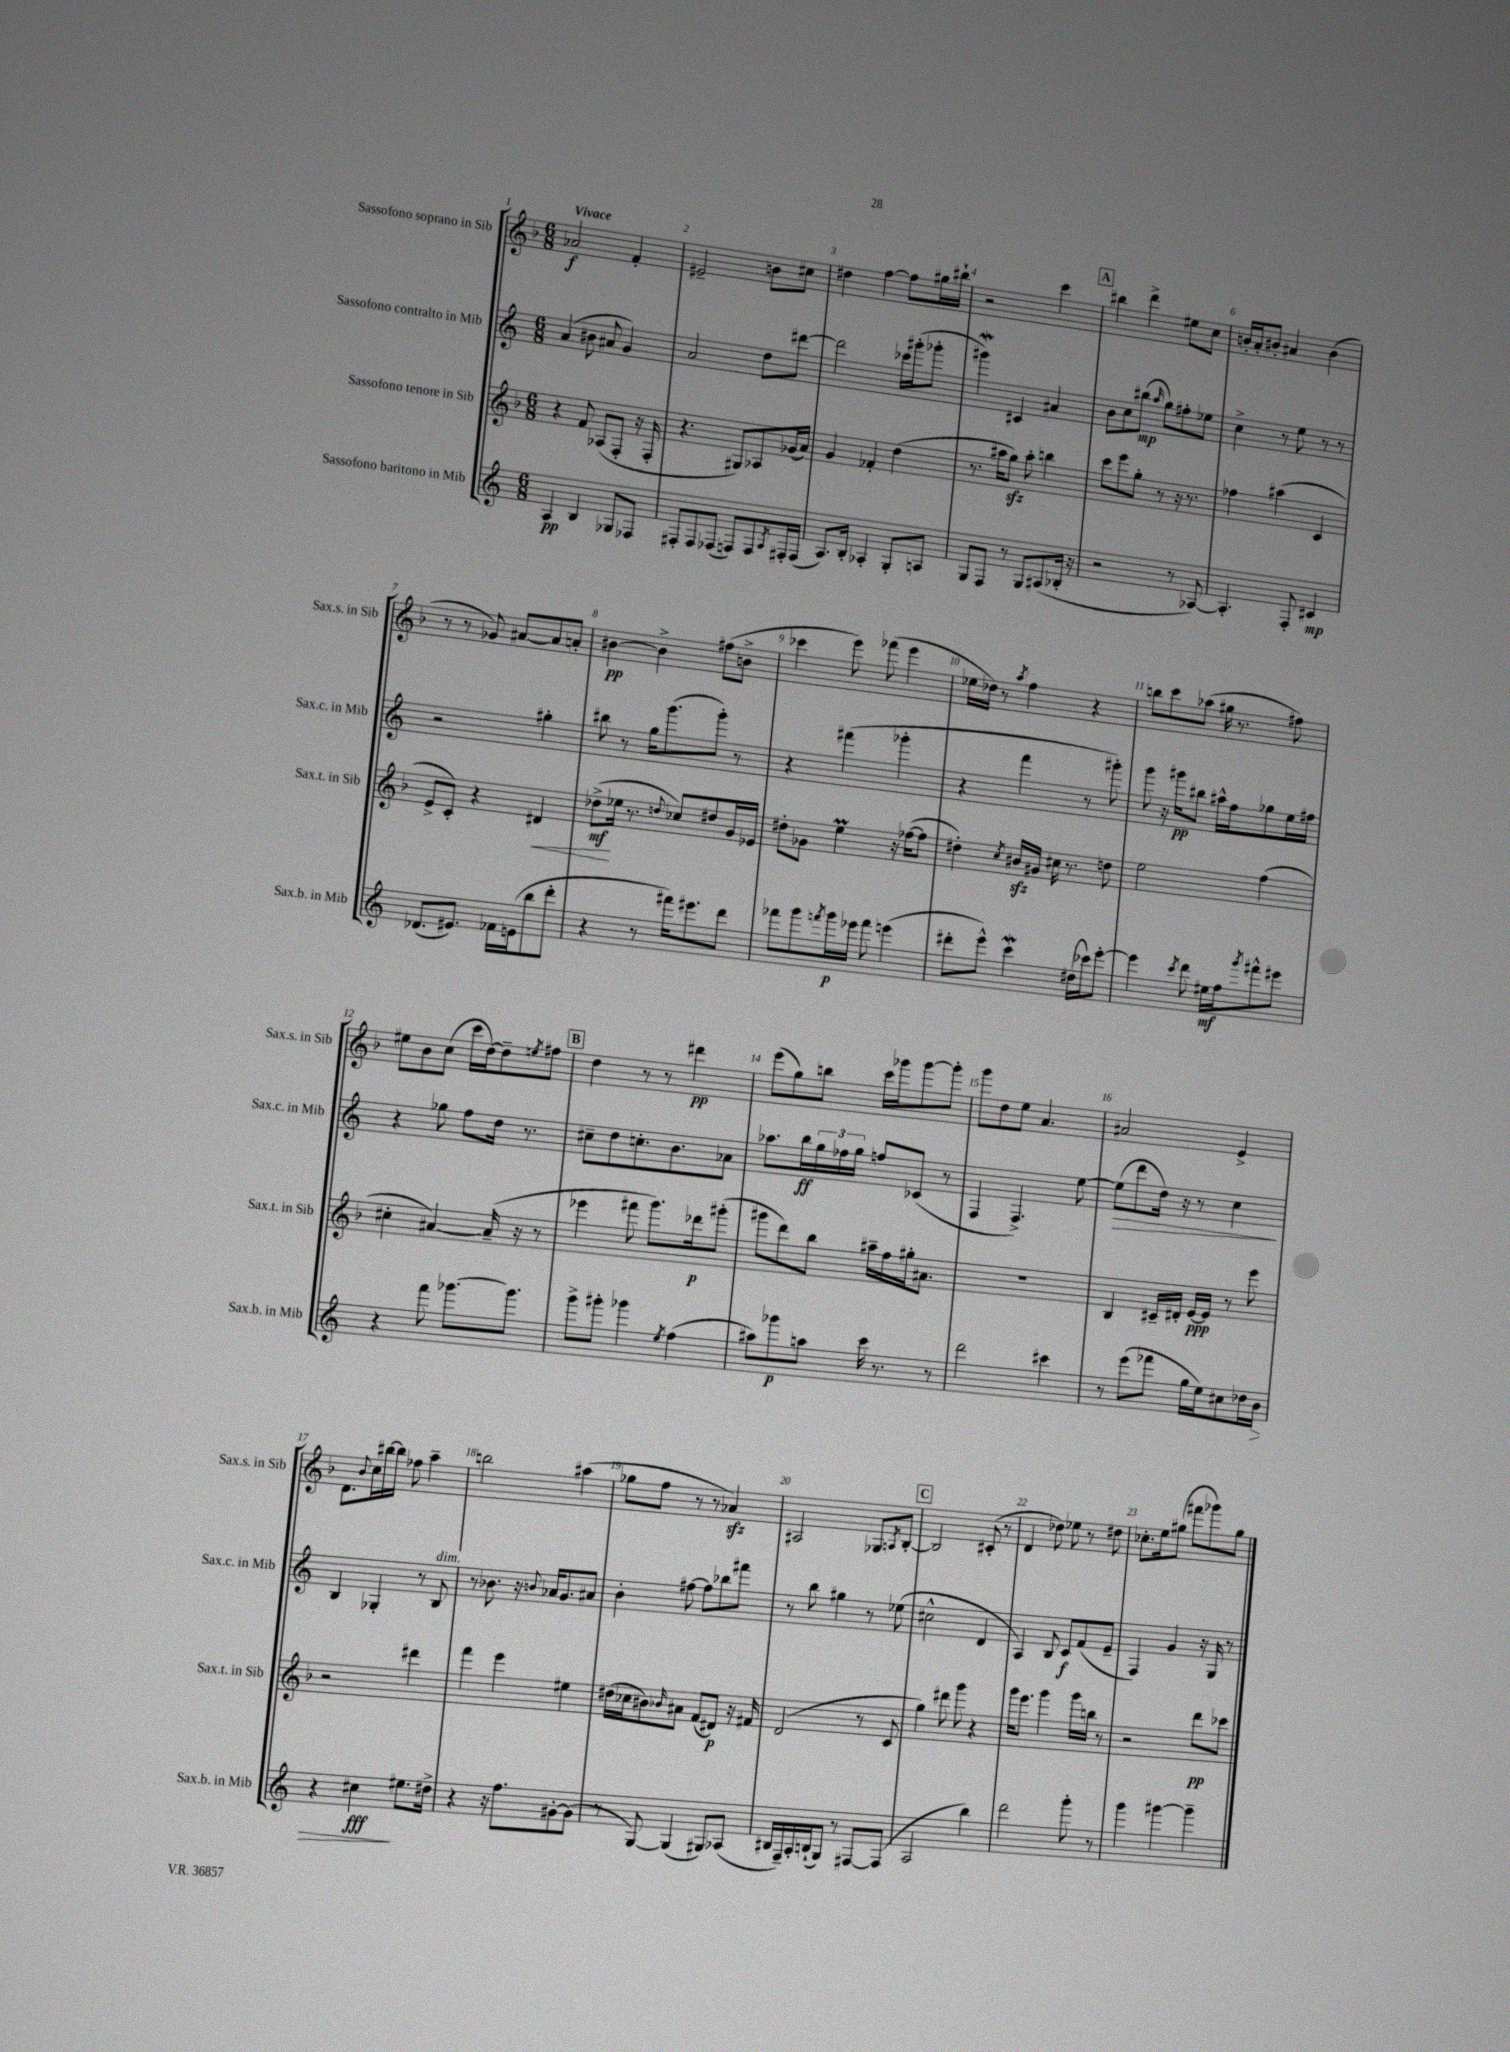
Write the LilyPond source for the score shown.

<<
\new StaffGroup <<
\new Staff = "s0" \with { instrumentName = "Sassofono soprano in Sib" shortInstrumentName = "Sax.s. in Sib" } {
    \clef treble \key f \major \numericTimeSignature \time 6/8 \tempo "Vivace"
    aes'2\f f'4-. |
    eis'2-- b'8 cis''8 |
    dis''4 f''4~ f''8 gis''16 bis''16-! |
    r2 c'''4 |
    \mark \markup { \box "A" } bis''4 d'''4-> eis''8 c''8 |
    b'16-. a'16-. bis'8-. ais'4 bis'4( |
    r8 r8 ges'8) ais'8~ ais'8 a'8-. |
    bis'4~\pp bis'4-> fis''8( b'8-> |
    ces'''4 e'''8) fes'''8( e'''4 |
    ees''16 des''16) r8 \acciaccatura { a''8 } f''4 r4 |
    b''8 c'''8 aes''8( gis''16 r8. fis''8) |
    eis''8 bes'8 c''8( c'''16 d''16~) d''8-- \acciaccatura { e''8 } fis''8 |
    \mark \markup { \box "B" } d''4 r8 r8 dis'''4\pp |
    e'''8( g''8) b''8 c'''16 ges'''16 ges'''8~ ges'''8-. |
    g'''8 d''8 e''8 a'4. |
    ais'2 e'4-> |
    d'8. \appoggiatura { bes'8 } c''16 bis''16~ bis''16 fes''8 a''4-- |
    b''2 ais''4( |
    ges''8 f''8 r8 r8 aes'4\sfz) |
    ais2 ges8 \acciaccatura { a8 } bes8~-. |
    \mark \markup { \box "C" } bes2 cis'8-.( r8 |
    d'4 des''8) ees''8 r8 dis''8 |
    ces''8.-. e''16 gis''8( fis'''8 ges'''8) gis''8 \bar "|." |
}
\new Staff = "s1" \with { instrumentName = "Sassofono contralto in Mib" shortInstrumentName = "Sax.c. in Mib" } {
    \clef treble \key c \major \numericTimeSignature \time 6/8
    a'4( bis'8 ais'8 g'4) |
    a'2 d''8 dis'''8~ |
    dis'''2 ces'''16 gis'''16-.( ges'''8-. |
    gis'''4\mordent) cis'4 ais'4 |
    \mark \markup { \box "A" } b'8 c''8 bis''8\mp( \grace { a''16 } g''8) fis''8-. ees''8 |
    c''4-> r8 e''8 r8 r8 |
    r2 gis''4-. |
    bis''8 r8 g''16 g'''8.( g'''8-.) r8 |
    r4 fis'''4( ges'''4-. |
    r4 f'''4 r8 gis'''8-.) |
    g'''8 r16 gis'''16\pp bis''8 ais''16-^ f''16 ges''8 e''16 fis''16 |
    r4 ges''8 f''8 d''16 r8. |
    \mark \markup { \box "B" } cis''8-- d''8 c''8.-. b'8. aes'8 |
    aes''8. b''16\ff \tuplet 3/2 { g''16 fes''16 g''16 } f''8 ces'8( r8 |
    f4 f4.->) e''8~ |
    e''8\>( d'''8 d''16) r16 r8 c''4\! |
    b4 ges4-. r8 b8^\markup { \italic "dim." } |
    r8 bes'8. r16 \appoggiatura { b'8 } aes'16 g'8. ais'8 |
    b'4-. fis''8~ fis''8 bes''8 fis'''8 |
    r8 b''8 gis''4 r8 ees''8( |
    \mark \markup { \box "C" } cis''2-^ d'4 |
    a4) b8 c'8\f f'8( e'8-- |
    f4) g'4 r16 g16 r8 \bar "|." |
}
\new Staff = "s2" \with { instrumentName = "Sassofono tenore in Sib" shortInstrumentName = "Sax.t. in Sib" } {
    \clef treble \key f \major \numericTimeSignature \time 6/8
    r4 f'8 aes8( f8-. r16 f16-. |
    r4. gis8) aes8 ges'16( a'16) |
    g'4 fes'4-. d''4( |
    r8. ais''16 g''8\sfz) ais''8-. b''4 |
    \mark \markup { \box "A" } c'''8 e'''8 g''8-. r8 r16 r8. |
    fes''4 ais''4( c'4 |
    e'8-> c'8-.) r4 dis'4\< |
    des''8->\mf\!( ees''16 r8. \appoggiatura { d''8 } ces''8) dis''8 g'16 ees'16 |
    dis''8-. ges'8 e''4\prall r16 fes''16~( fes''8 |
    dis''4-.) \acciaccatura { c''8 } bis'16\sfz gis'16 cis''16 r8. d''8 |
    e''2 f''4( |
    cis''4-. ais'4~) ais'16--( r16 r8 |
    \mark \markup { \box "B" } ees'''4 fis'''8 g'''8.) des'''16\p gis'''8-.( |
    gis'''8 d'''8) bes''8 ais''16-- f''16 gis''16-. ais'8. |
    R2. |
    bes4 cis'16-- dis'16-. e'16~\ppp e'16 r8 e'''8 |
    r2 dis'''4 |
    f'''4 e'''4 eis''4 |
    dis''16( ces''16 bis'8) \grace { bes'16 } ais'8 f'8( dis'8\p) r16 fis'16 |
    d'2( r8 c'8 |
    \mark \markup { \box "C" } g''4) dis'''8 g'''8 r4 |
    g'''16 e'''8. g'''4 g'''16 b''16 r8 |
    r2 d'''8\pp ces'''8 \bar "|." |
}
\new Staff = "s3" \with { instrumentName = "Sassofono baritono in Mib" shortInstrumentName = "Sax.b. in Mib" } {
    \clef treble \key c \major \numericTimeSignature \time 6/8
    a4\pp b4 ges8 fes8 |
    fis8-. fis8 fes8( f8) f8 \acciaccatura { a8 } fis16-. fis16( |
    a8.) b16-. aes4-. g8-. a8 |
    g8 f8 r8 g8 ais8( bes16-. r16 |
    \mark \markup { \box "A" } r2 r8 aes8~) |
    aes4.-. f8-. cis'4\mp |
    des'8.( eis'8.) fes'16 e'16( b''8 d'''8-. |
    r4 r8 fis'''16) eis'''8. d'''8 |
    fes'''8 g'''8 \acciaccatura { f'''8 } g'''16\p ees'''16 f'''8 e'''4( |
    dis'''8-. e'''8-^) c'''4\mordent dis''16( ces'''16) e'''8~-. |
    e'''4 \acciaccatura { c'''8 } d'''8 eis''16\mf f''16 \acciaccatura { g'''8 } fis'''8-^ eis'''8 |
    r4 f'''8 ges'''8.~ ges'''8. |
    \mark \markup { \box "B" } g'''8-> gis'''8-. ges'''4 \acciaccatura { e''8 } f''4( |
    ais''8) ges'''8\p a''8 c'''16 r8. r8 |
    d'''2 cis'''4 |
    r8 e'''8( fes'''8 g''16 e''16) cis''8 des''16 b'16\> |
    r4 cis''4\fff\! eis''8. dis''16-> |
    r4 r16 f''8. gis'8~-. gis'8( |
    r8 g8~) g4( gis8) aes8( |
    bis16 f16--) a16-. b16-!( g8) r8 fis8~ fis8( |
    \mark \markup { \box "C" } a2 b''4) |
    d'''2 g'''8-. r8 |
    g'''4 gis'''4~ gis'''4-- \bar "|." |
}
>>
>>
\layout { \context { \Score \override BarNumber.break-visibility = ##(#f #t #t) barNumberVisibility = #all-bar-numbers-visible } }
